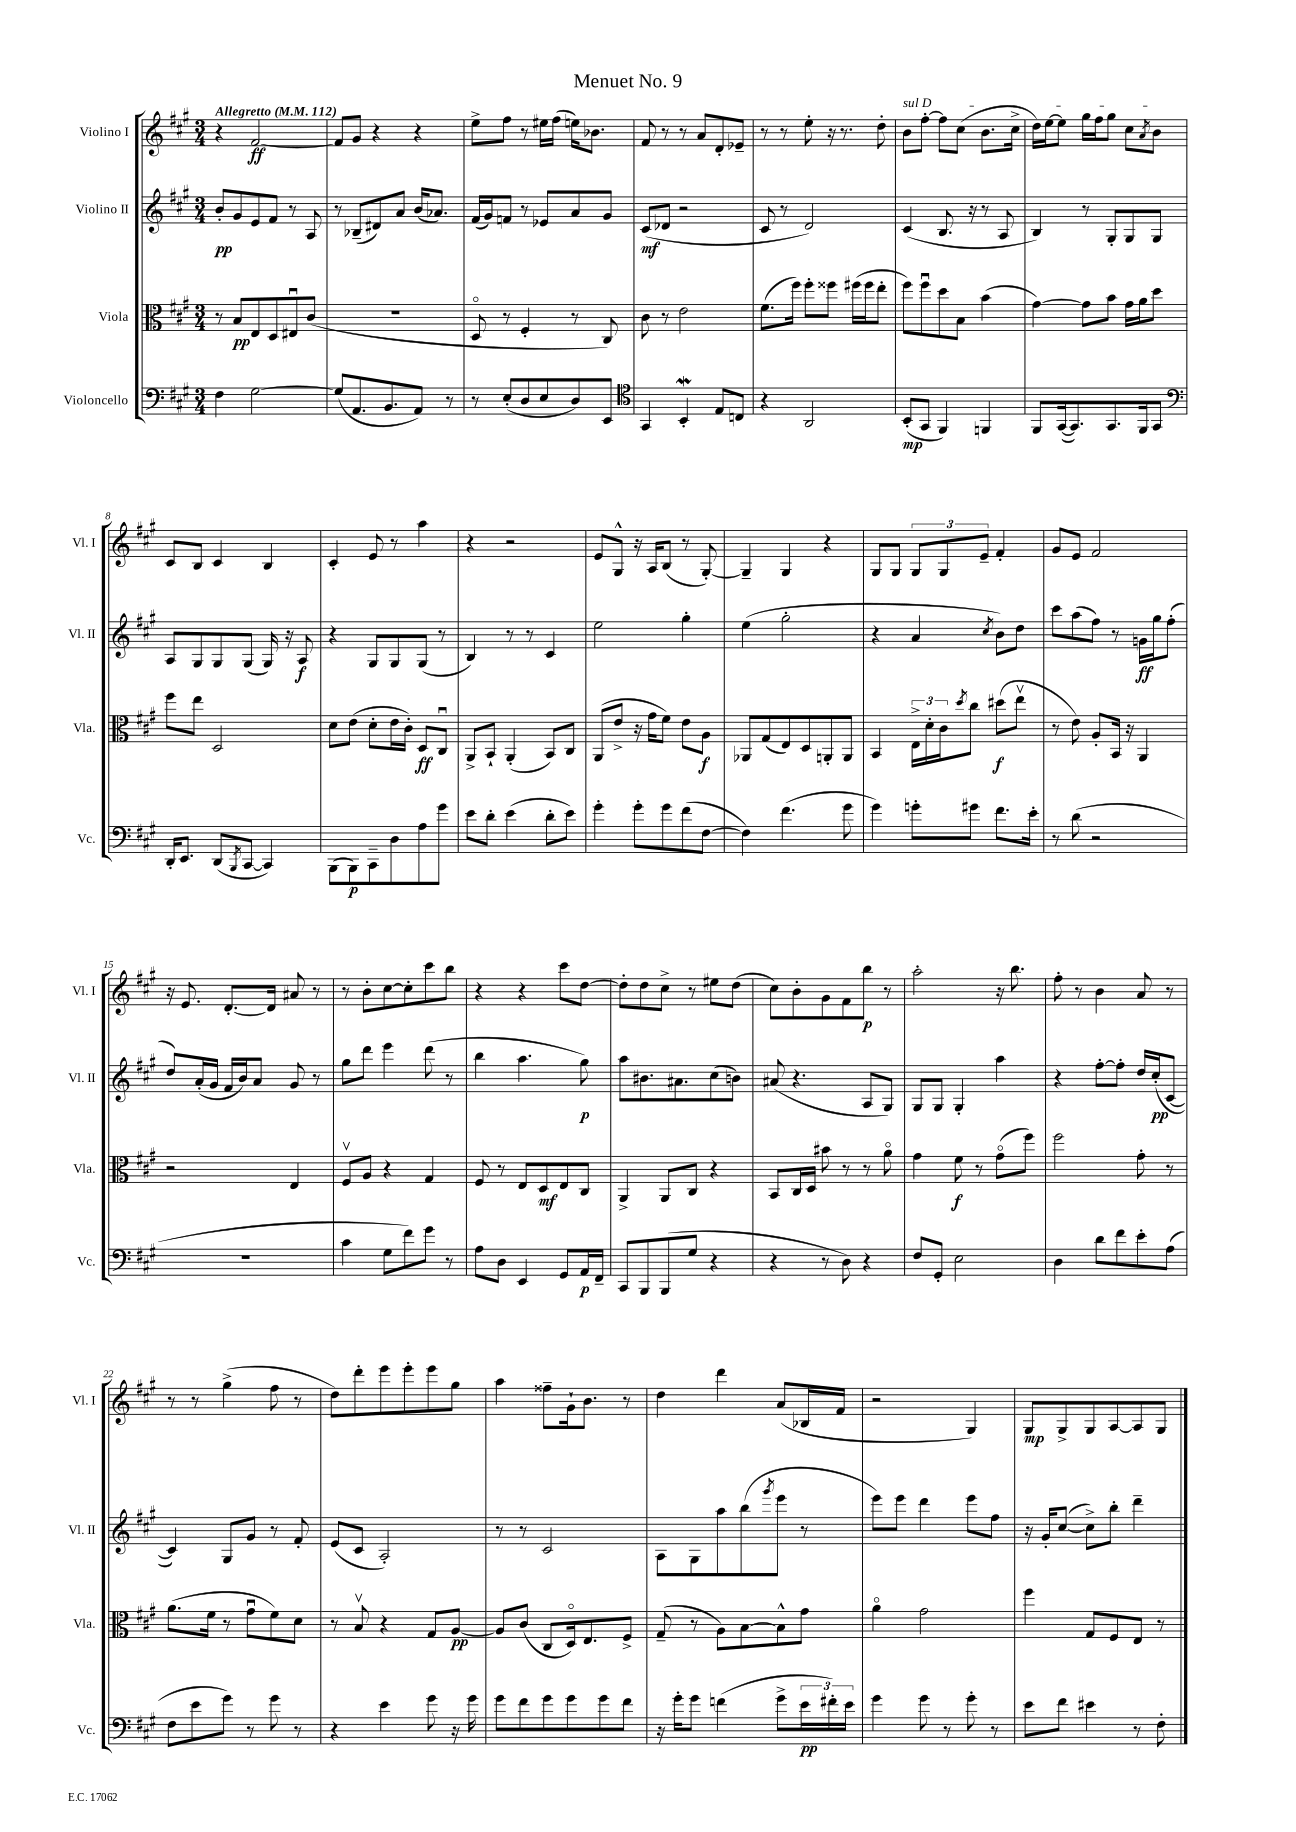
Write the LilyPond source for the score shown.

\header { title = "Menuet No. 9" }
<<
\new StaffGroup <<
\new Staff = "s0" \with { instrumentName = "Violino I" shortInstrumentName = "Vl. I" } {
    \clef treble \key a \major \numericTimeSignature \time 3/4 \tempo "Allegretto" 4 = 112
    r4 fis'2~\ff |
    fis'8 gis'8 r4 r4 |
    e''8-> fis''8 r8 eis''16 fis''16( e''16) bes'8. |
    fis'8 r8 r8 a'8 d'8-. ees'8-- |
    r8 r8 e''8-. r16 r8. d''8-. |
    \once \override TextSpanner.bound-details.left.text = \markup { \italic "sul D" } b'8\startTextSpan fis''8~-. fis''8 cis''8( b'8. cis''16-> |
    d''16) e''16~ e''8 gis''16 fis''16 gis''8 cis''8 \acciaccatura { a'8 } b'8\stopTextSpan |
    cis'8 b8 cis'4 b4 |
    cis'4-. e'8 r8 a''4 |
    r4 r2 |
    e'8 gis8-^ r16 a16 b8( r8 gis8~-.) |
    gis4-- gis4 r4 |
    gis8 gis8 \tuplet 3/2 { gis8 gis8 e'8-- } fis'4-. |
    gis'8 e'8 fis'2 |
    r16 e'8. d'8.~-. d'16 ais'8 r8 |
    r8 b'8-. cis''8~ cis''8-. cis'''8 b''8 |
    r4 r4 cis'''8 d''8~ |
    d''8-. d''8 cis''8-> r8 eis''8 d''8( |
    cis''8) b'8-. gis'8 fis'8 b''8\p r8 |
    a''2-. r16 b''8. |
    fis''8-. r8 b'4 a'8 r8 |
    r8 r8 gis''4->( fis''8 r8 |
    d''8) d'''8-. e'''8 e'''8-. e'''8 gis''8 |
    a''4 fisis''8-- gis'16-! b'8. r8 |
    d''4 d'''4 a'8( bes16 fis'16 |
    r2 gis4) |
    gis8\mp gis8-> gis8 a8~ a8 gis8 \bar "|." |
}
\new Staff = "s1" \with { instrumentName = "Violino II" shortInstrumentName = "Vl. II" } {
    \clef treble \key a \major \numericTimeSignature \time 3/4
    b'8-.\pp gis'8 e'8 fis'8 r8 a8 |
    r8 bes8--( dis'8) a'8 b'16( aes'8.) |
    fis'16( gis'16) f'8 r8 ees'8 a'8 gis'8 |
    cis'8\mf( des'8 r2 |
    cis'8 r8 d'2) |
    cis'4( b8. r16 r8 a8 |
    b4) r8 gis8-. gis8 gis8 |
    a8 gis8 gis8 gis8( gis16) r16 a8\f |
    r4 gis8 gis8 gis8( r8 |
    b4) r8 r8 cis'4 |
    e''2 gis''4-. |
    e''4( gis''2-. |
    r4 a'4 \acciaccatura { cis''8 } b'8) d''8 |
    cis'''8 a''8( fis''8) r8 g'16\ff gis''16 fis''8-.( |
    d''8) a'16-.( gis'16 fis'16 b'16) a'8 gis'8 r8 |
    gis''8 d'''8 e'''4 d'''8( r8 |
    b''4 a''4. gis''8\p) |
    a''8 bis'8. ais'8. cis''8( b'8) |
    ais'8( r4. a8 gis8) |
    gis8 gis8 gis4-. a''4 |
    r4 fis''8~-. fis''8-. d''16 cis''16-.\pp( cis'8~ |
    cis'4) gis8 gis'8 r8 fis'8-. |
    e'8( cis'8 a2-.) |
    r8 r8 cis'2 |
    a8 gis8 a''8 b''8( \acciaccatura { gis'''8 } e'''8 r8 |
    e'''8) e'''8 d'''4 e'''8 fis''8 |
    r16 gis'16-. cis''8~( cis''8->) b''8-. d'''4-- \bar "|." |
}
\new Staff = "s2" \with { instrumentName = "Viola" shortInstrumentName = "Vla." } {
    \clef alto \key a \major \numericTimeSignature \time 3/4
    r8 b8\pp e8 d8 eis8\downbow cis'8( |
    R2. |
    d8\flageolet r8 fis4-. r8 cis8) |
    cis'8 r8 e'2 |
    fis'8.( fis''16) fis''8-. fisis''8 fis''16( fis''16 e''8-. |
    fis''8) fis''8\downbow d''8 b8 b'4( |
    gis'4~) gis'8 b'8 gis'16 a'16 d''8 |
    fis''8 e''8 d2 |
    d'8 e'8( d'8-. e'16 cis'16-.) d8\ff cis8\downbow |
    a,8-> b,8-! a,4-.( b,8) cis8 |
    a,8( e'8-> r16 gis'16 fis'8) e'8 a8\f |
    aes,8 gis8( e8) d8 a,8-. a,8 |
    b,4 \tuplet 3/2 { e16-> d'16-. cis'16 } \acciaccatura { d''8 } cis''8 dis''8\f( e''8\upbow |
    r8 e'8) a8-. b,16 r16 a,4 |
    r2 e4 |
    fis8\upbow a8 r4 gis4 |
    fis8 r8 e8 d8\mf e8 cis8 |
    a,4-> a,8 cis8 r4 |
    b,8 cis16 d16 bis'8 r8 r8 a'8\flageolet |
    gis'4 fis'8\f r8 gis'8\flageolet( fis''8) |
    fis''2 gis'8-. r8 |
    a'8.( fis'16 r8 gis'8\downbow fis'8) d'8 |
    r8 b8\upbow r4 gis8 a8~\pp |
    a8 cis'8( cis8 d16\flageolet) e8. fis8-> |
    gis8--( r8 a8) b8~ b8-^ gis'8 |
    a'4\flageolet gis'2 |
    fis''4 gis8 fis8 e8 r8 \bar "|." |
}
\new Staff = "s3" \with { instrumentName = "Violoncello" shortInstrumentName = "Vc." } {
    \clef bass \key a \major \numericTimeSignature \time 3/4
    fis4 gis2~ |
    gis8( a,8. b,8. a,8) r8 |
    r8 e8-.( d8 e8 d8) e,8 |
    \clef tenor gis,4 b,4-.\mordent e8 c8 |
    r4 a,2 |
    b,8-.\mp( gis,8 fis,4) f,4 |
    fis,8 gis,16~( gis,8.) gis,8. fis,16 gis,8 |
    \clef bass d,16-. e,8. d,8( \acciaccatura { b,,8 } cis,8~ cis,4) |
    b,,8( b,,8\p) cis,8-- d8 a8 gis'8 |
    e'8 d'8-. e'4( d'8-. e'8) |
    gis'4-. gis'8-. gis'8 fis'8( fis8~ |
    fis4) fis'4.( gis'8 |
    gis'4) g'8-. gis'8 fis'8. e'16-. |
    r8 d'8( r2 |
    R2. |
    cis'4 gis8 fis'8) gis'8 r8 |
    a8 d8 e,4 gis,8 a,16\p fis,16-- |
    cis,8 b,,8 b,,8( gis8 r4 |
    r4 r8 d8) r4 |
    fis8 gis,8-. e2 |
    d4 d'8 fis'8 e'8-. a8( |
    fis8 e'8 gis'8) r8 gis'8 r8 |
    r4 e'4 gis'8 r16 gis'16 |
    gis'8 fis'8 gis'8 gis'8 gis'8 fis'8 |
    r16 gis'16-. gis'8 f'4( gis'8-> \tuplet 3/2 { e'16\pp fis'16-.) e'16 } |
    gis'4 gis'8 r8 gis'8-. r8 |
    e'8 fis'8 eis'4 r8 fis8-. \bar "|." |
}
>>
>>
